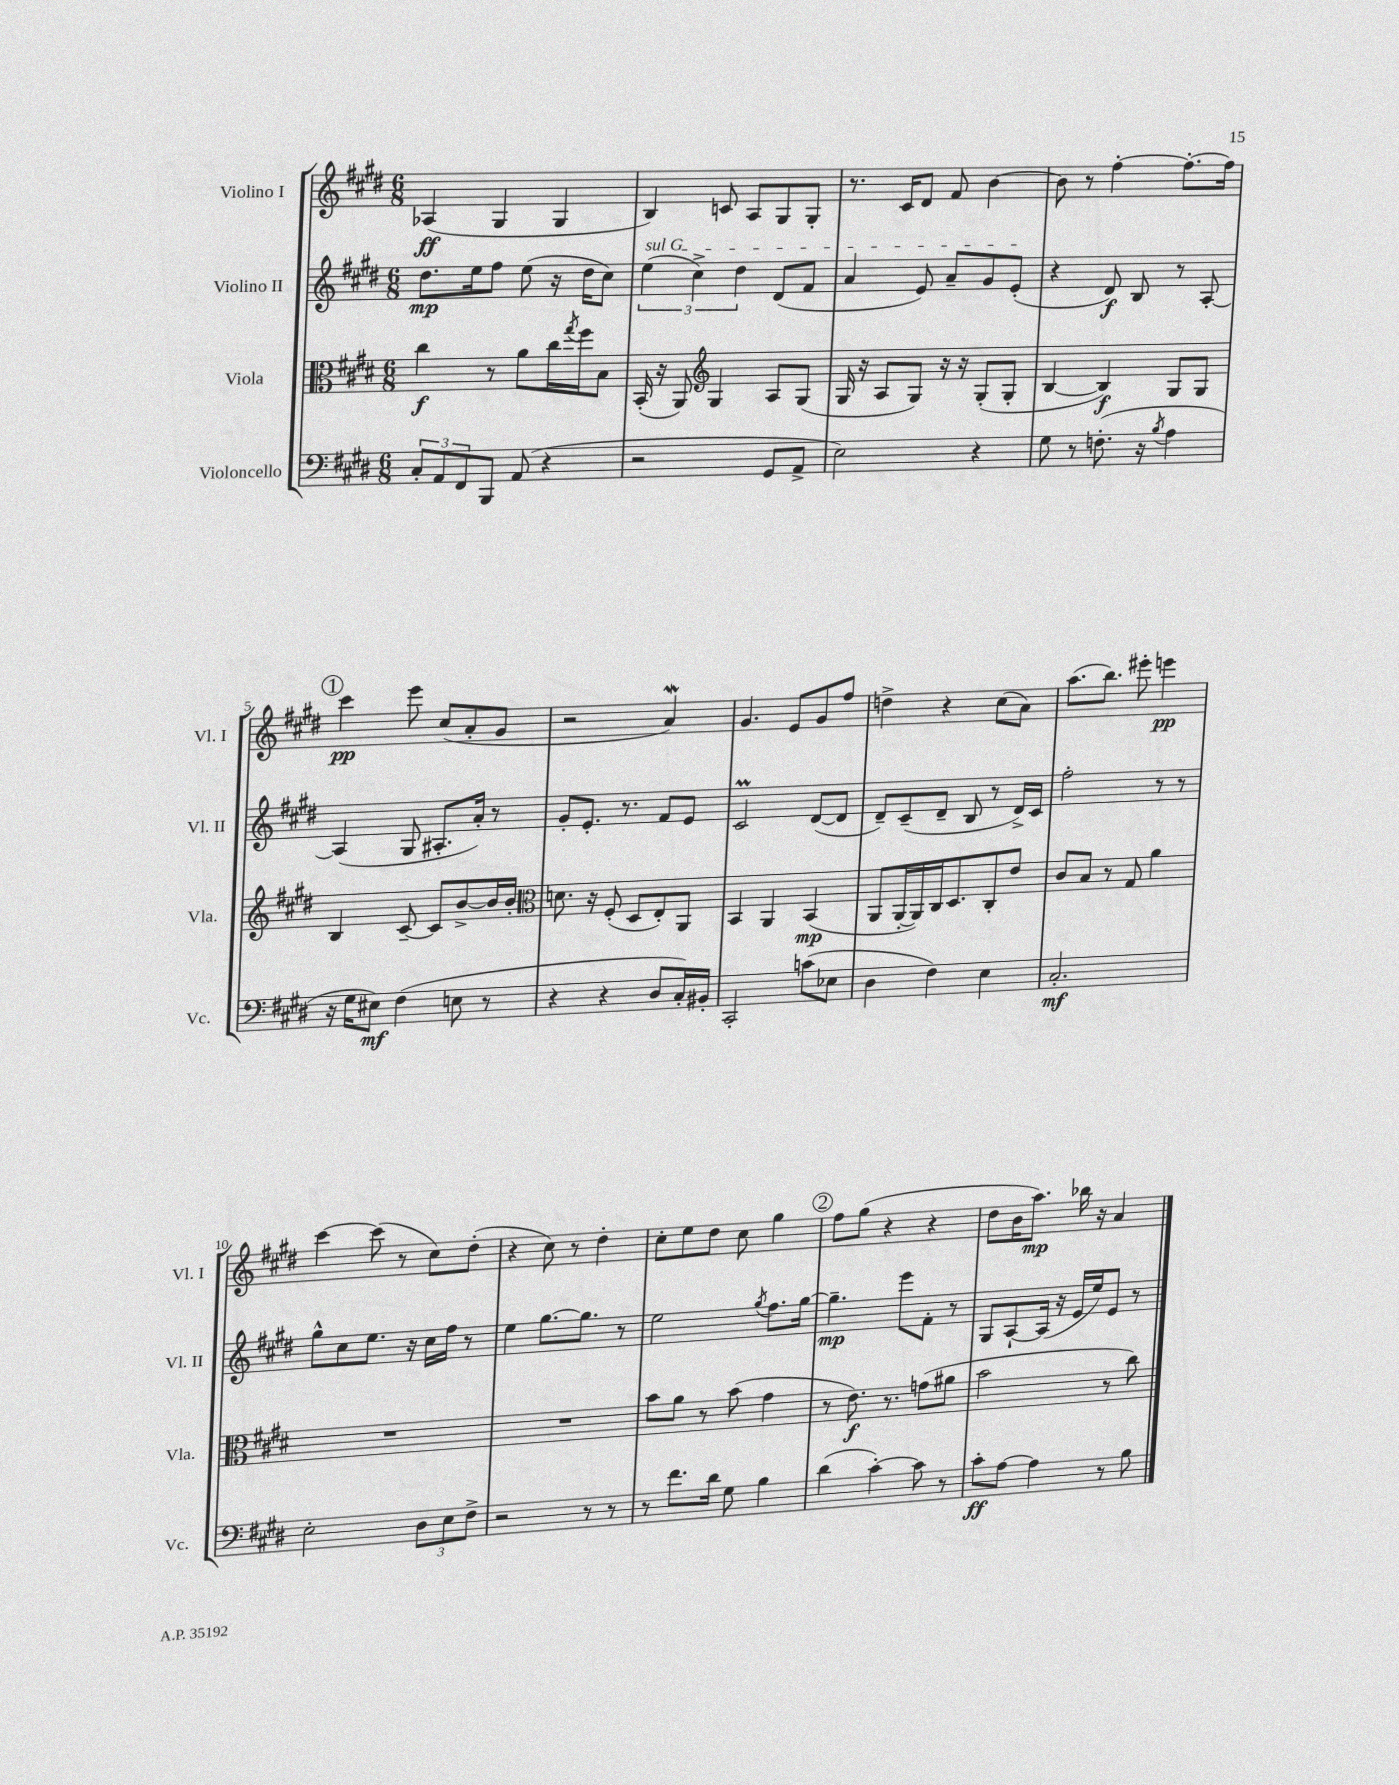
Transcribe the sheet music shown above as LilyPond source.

<<
\new StaffGroup <<
\new Staff = "s0" \with { instrumentName = "Violino I" shortInstrumentName = "Vl. I" } {
    \clef treble \key e \major \numericTimeSignature \time 6/8
    aes4\ff( gis4 gis4 |
    b4) c'8 a8 gis8 gis8-. |
    r8. cis'16 dis'8 fis'8 b'4~ |
    b'8 r8 fis''4~-. fis''8.~-. fis''16 |
    \mark \markup { \circle "1" } cis'''4\pp e'''8 cis''8( a'8-. gis'8 |
    r2 a'4\mordent) |
    gis'4. e'8 gis'8 fis''8 |
    d''4-> r4 cis''8( a'8) |
    a''8.( b''8.) eis'''8-. e'''4\pp |
    cis'''4~ cis'''8( r8 cis''8) dis''8-.( |
    r4 cis''8) r8 dis''4-. |
    cis''8-. e''8 dis''8 cis''8 gis''4 |
    \mark \markup { \circle "2" } fis''8 gis''8( r4 r4 |
    dis''8 b'16 a''8.\mp) bes''16 r16 a'4 \bar "|." |
}
\new Staff = "s1" \with { instrumentName = "Violino II" shortInstrumentName = "Vl. II" } {
    \clef treble \key e \major \numericTimeSignature \time 6/8
    dis''8.\mp e''16 fis''8 e''8( r16 dis''16 cis''8) |
    \tuplet 3/2 { \once \override TextSpanner.bound-details.left.text = \markup { \italic "sul G" } e''4\startTextSpan( cis''4->) dis''4 } dis'8( fis'8 |
    a'4 e'8) a'8-- gis'8 e'8-.\stopTextSpan( |
    r4 dis'8\f) b8 r8 a8~-. |
    \mark \markup { \circle "1" } a4( gis8 ais8.-. a'16-.) r8 |
    gis'8-. e'8.-. r8. fis'8 e'8 |
    cis'2\prall dis'8~( dis'8 |
    dis'8--) cis'8--( dis'8-- b8 r8 dis'16->) cis'16 |
    fis''2-. r8 r8 |
    gis''8-^ cis''8 e''8. r16 cis''16 fis''16 r8 |
    e''4 gis''8.~ gis''8. r8 |
    e''2 \acciaccatura { gis''8 } fis''8. gis''16~ |
    \mark \markup { \circle "2" } gis''4.--\mp e'''8 fis'8-. r8 |
    gis8 a8~-! a16( r16 e'16 e''16) e'8 r8 \bar "|." |
}
\new Staff = "s2" \with { instrumentName = "Viola" shortInstrumentName = "Vla." } {
    \clef alto \key e \major \numericTimeSignature \time 6/8
    cis''4\f r8 a'8 cis''16 \acciaccatura { gis''8 } fis''16 b8 |
    b,16-.( r16 a,8) \clef treble gis4 a8 gis8( |
    gis16 r16 a8 gis8) r16 r16 gis8-.( gis8-. |
    b4~ b4\f) gis8 gis8 |
    \mark \markup { \circle "1" } b4 cis'8~-- cis'8 b'8~-> b'16 b'16-. |
    \clef alto d'8. r16 fis8-.( dis8 e8-.) a,8 |
    b,4 a,4 b,4\mp( |
    a,8 a,16~-. a,16) cis16 dis8. cis8-. e'8 |
    cis'8 b8 r8 gis8 a'4 |
    R2. |
    R2. |
    b'8 a'8 r8 b'8( gis'4 |
    \mark \markup { \circle "2" } r8 e'8.\f) r8. g'8( ais'8 |
    b'2 r8 cis''8) \bar "|." |
}
\new Staff = "s3" \with { instrumentName = "Violoncello" shortInstrumentName = "Vc." } {
    \clef bass \key e \major \numericTimeSignature \time 6/8
    \tuplet 3/2 { cis8-. a,8 fis,8 } b,,8 a,8( r4 |
    r2 gis,8 a,8-> |
    e2) r4 |
    gis8 r8 f8.-.( r16 \acciaccatura { b8 } a4 |
    \mark \markup { \circle "1" } r16 gis16 eis8\mf) fis4( e8 r8 |
    r4 r4 dis8 cis16-.) bis,16-. |
    cis,2-. c'8( ees8 |
    dis4 fis4) e4 |
    cis2.-.\mf |
    e2-. \tuplet 3/2 { dis8 e8 fis8-> } |
    r2 r8 r8 |
    r8 fis'8. dis'16 gis8 b4 |
    \mark \markup { \circle "2" } dis'4( cis'4~-.) cis'8 r8 |
    cis'8-.\ff a8~ a4 r8 b8 \bar "|." |
}
>>
>>
